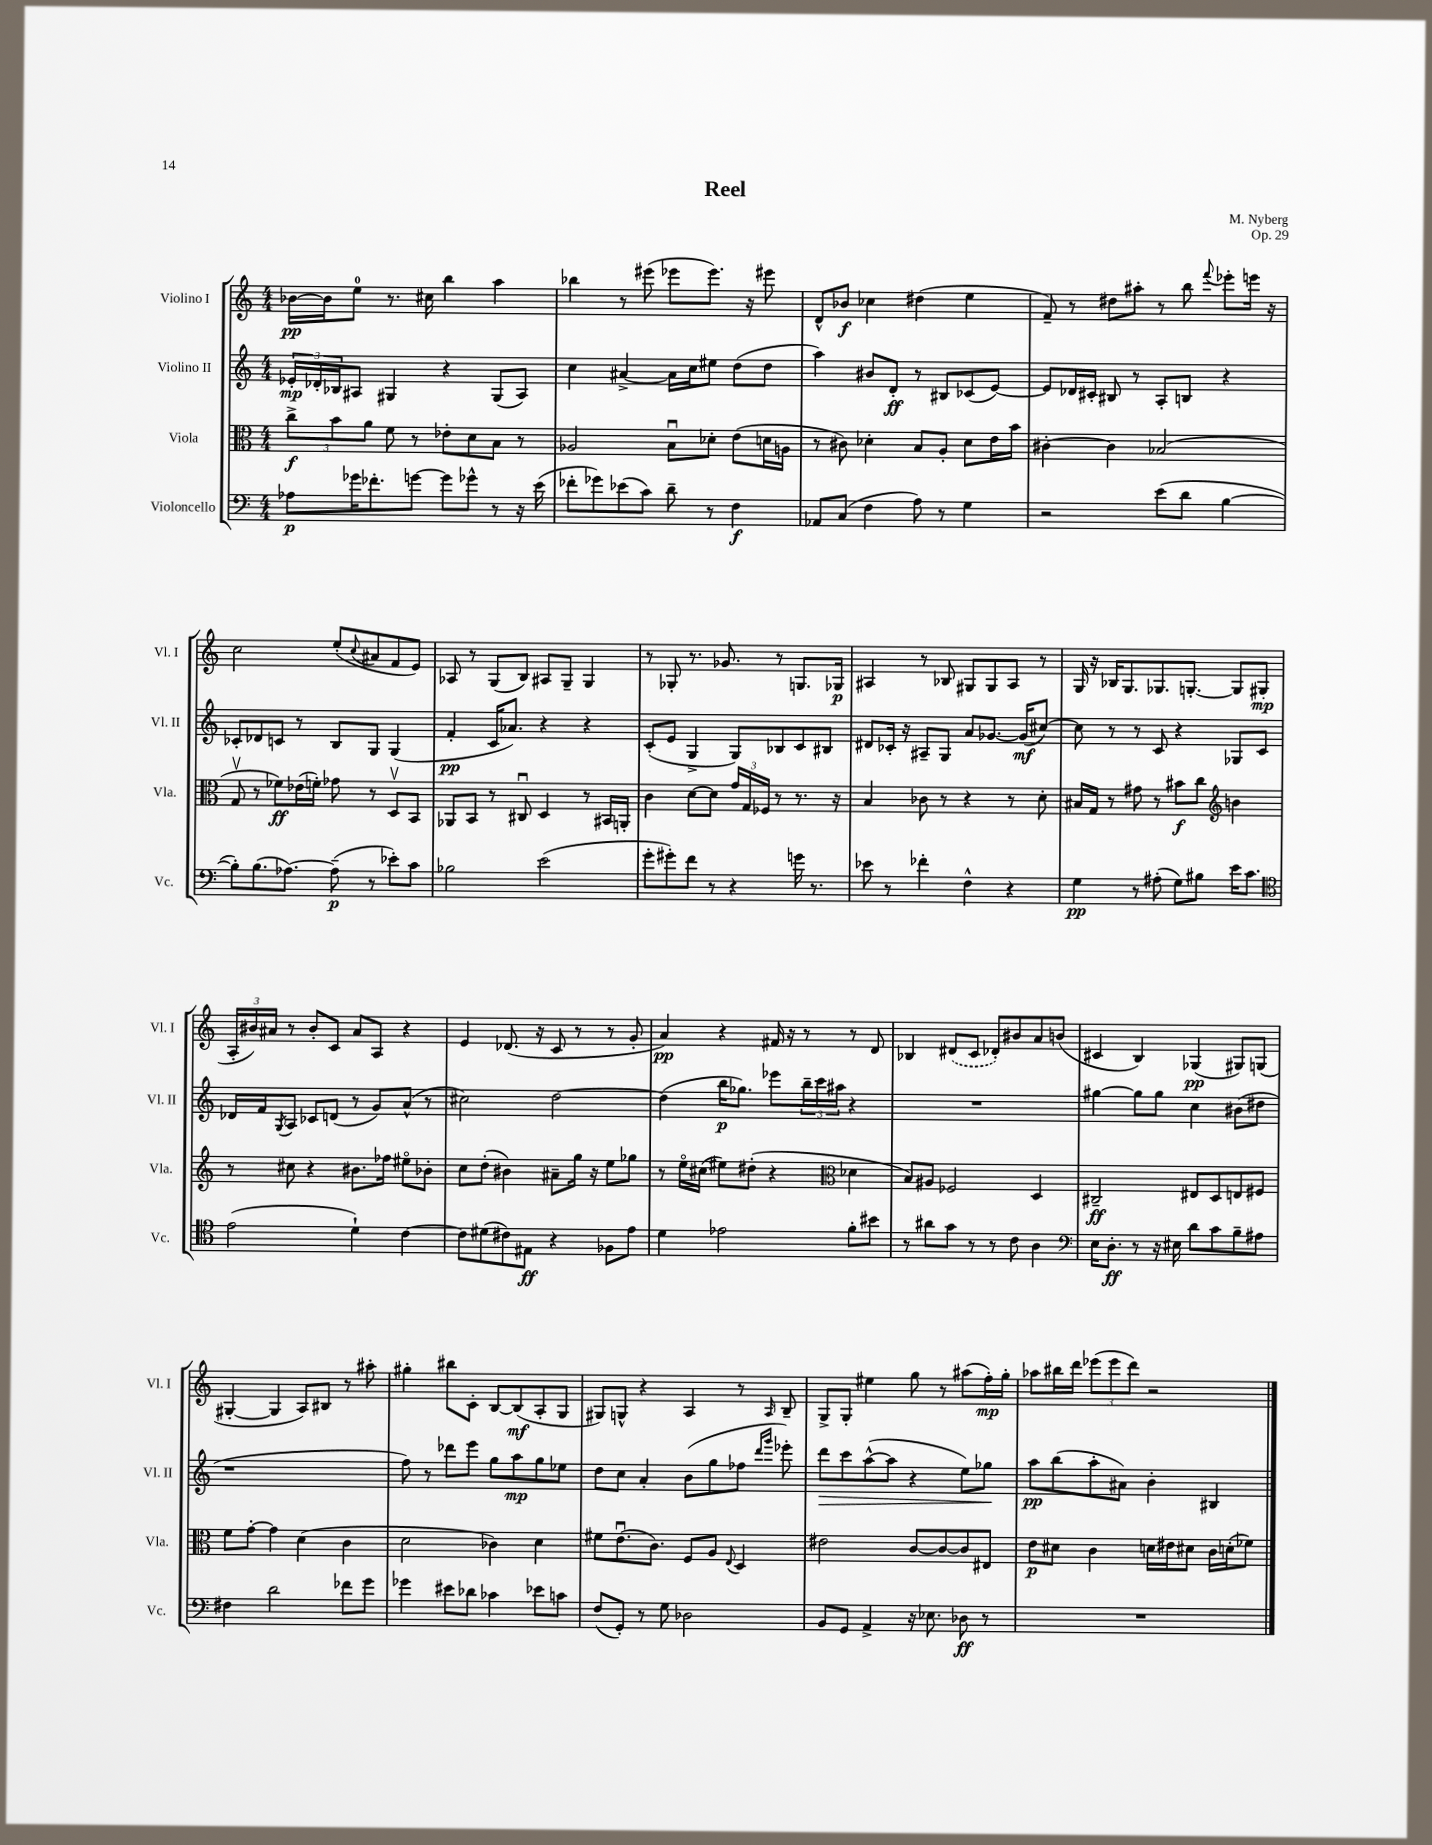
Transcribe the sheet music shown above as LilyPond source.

\header { title = "Reel" composer = "M. Nyberg" opus = "Op. 29" }
<<
\new StaffGroup <<
\new Staff = "s0" \with { instrumentName = "Violino I" shortInstrumentName = "Vl. I" } {
    \clef treble \key c \major \numericTimeSignature \time 4/4
    bes'16~\pp bes'16 e''8-0 r8. cis''16 b''4 a''4 |
    bes''4 r8 eis'''8( ees'''8 ees'''8.) r16 eis'''8 |
    d'8-^ bes'8\f ces''4 dis''4( e''4 |
    f'8--) r8 dis''8 ais''8-. r8 b''8 \appoggiatura { f'''8 } ees'''8-. e'''16 r16 |
    c''2 e''8-.( \appoggiatura { c''8 } ais'8 f'8 e'8) |
    aes8 r8 g8( b8) ais8 g8-- g4 |
    r8 ges8-. r8. ges'8. r8 g8. ges16\p |
    ais4 r8 bes8 gis8 gis8 ais8 r8 |
    g16 r16 bes16 g8. ges8. g8.~-. g8 gis8\mp( |
    \tuplet 3/2 { a16-. bis'16) ais'16 } r8 bis'8-. c'8 ais'8 a8 r4 |
    e'4 des'8.( r16 c'8 r8 r8 g'8-. |
    a'4\pp) r4 fis'16 r16 r8 r8 d'8 |
    bes4 \once \slurDashed dis'8( c'8 des'8-.) bis'8 a'8 b'8( |
    cis'4 b4) ges4\pp( gis8) g8( |
    gis4~-. gis4 a8) bis8 r8 ais''8-. |
    gis''4-. bis''8 c'8-. b8~ b8\mf( a8-. g8 |
    gis8) g8-^ r4 a4 r8 \grace { a16 } b8-- |
    g8-> g8-. eis''4 g''8 r8 ais''8( f''16-.\mp) g''16-. |
    aes''8 bis''16 d'''16 \tuplet 3/2 { ees'''8( ees'''8 d'''8) } r2 \bar "|." |
}
\new Staff = "s1" \with { instrumentName = "Violino II" shortInstrumentName = "Vl. II" } {
    \clef treble \key c \major \numericTimeSignature \time 4/4
    \tuplet 3/2 { ees'16-.\mp des'16-. bes16 } ais8 gis4 r4 gis8( ais8) |
    c''4 ais'4~-> ais'16 c''16 eis''8 d''8( d''8 |
    a''4) bis'8 d'8-.\ff r8 bis8 ces'8( e'8~) |
    e'8 des'16 cis'16-. bis8 r8 a8-. b8 r4 |
    ces'8-. des'8 c'8 r8 b8 g8 g4( |
    f'4-.\pp c'16 aes'8.) r4 r4 |
    c'8-.( e'8 g4-> g8) bes8 c'8 bis8 |
    dis'8 ces'16-. r16 ais8-- g8 a'8 ges'8.~ ges'16\mf( cis''8~) |
    cis''8 r8 r8 c'8 r4 ges8 c'8 |
    des'16 f'16 \acciaccatura { g8 } a8 ces'8 d'8( r8 g'8) a'8-^( r8 |
    cis''2) d''2~ |
    d''4( b''16\p ges''8.) ees'''8 \tuplet 3/2 { b''16-- c'''16 ais''16 } r4 |
    R1 |
    gis''4~ gis''8 gis''8 c''4 bis'8( dis''8 |
    r1 |
    f''8) r8 des'''8 e'''8 g''8 a''8\mp g''8 ees''8 |
    d''8 c''8 a'4-. b'8( g''8 fes''8 \grace { d'''16 g'''16 } ees'''8-.) |
    d'''8\> c'''8 a''8~-^( a''8 r4 e''8) ges''8\! |
    a''8\pp b''8( a''8-. ais'8) b'4-. bis4 \bar "|." |
}
\new Staff = "s2" \with { instrumentName = "Viola" shortInstrumentName = "Vla." } {
    \clef alto \key c \major \numericTimeSignature \time 4/4
    \tuplet 3/2 { c''8->\f b'8 a'8 } f'8 r8 ees'8-. d'8 b8 r8 |
    aes2 b8\downbow des'8-. e'8( d'16 a16 |
    r8 cis'8) des'4-. b8 a8-. des'8 e'16 b'16 |
    cis'4~-. cis'4 bes2( |
    g8\upbow r8 fes'8\ff) ees'16( f'16-.) ges'8 r8 d8\upbow b,8 |
    aes,8 b,8 r8 cis8\downbow d4 r8 bis,16 a,16-. |
    c'4 d'8~ d'8 \tuplet 3/2 { g'16 g16 fes16 } r8 r8. r16 |
    b4 ces'8 r8 r4 r8 d'8-. |
    bis16 g16 r8 gis'8 r8 bis'8\f c''8 \clef treble b'4 |
    r8 cis''8 r4 bis'8. fes''16 eis''8\flageolet bes'8-. |
    c''8 d''8-.( bis'4) ais'8-- g''16 r16 e''8 ges''8 |
    r8 e''16\flageolet cis''16( eis''8) dis''8-.( r4 \clef alto des'4 |
    b8) ais8 fes2 d4 |
    cis2--\ff eis8 d8 e8 fis8 |
    f'8 g'8~-. g'4 d'4( c'4 |
    d'2 ces'4) d'4 |
    fis'8 e'8.\downbow( c'8.) f8 a8 \appoggiatura { e8 } d4 |
    eis'2 c'8~ c'8~ c'8 eis8 |
    e'8\p dis'8 c'4 d'16 eis'16 dis'8 c'16 d'16-.( fes'8) \bar "|." |
}
\new Staff = "s3" \with { instrumentName = "Violoncello" shortInstrumentName = "Vc." } {
    \clef bass \key c \major \numericTimeSignature \time 4/4
    aes8\p ges'16 fes'8.-. g'8~ g'8 ges'8-^ r8 r16 e'16( |
    fes'8-. ges'8) ees'8( c'8) d'8-- r8 f4\f |
    aes,8 c8( f4 a8) r8 g4 |
    r2 e'8( d'8 b4~ |
    b8-.) b8.( aes8.~) aes8--\p( r8 ees'8-.) c'8 |
    bes2 e'2( |
    g'8-. gis'8-.) f'8 r8 r4 g'16 r8. |
    ees'8 r8 fes'4-. f4-^ r4 |
    g4\pp r8 ais8-.( g8) bis8 e'16 c'8. |
    \clef tenor e'2( d'4-!) c'4~ |
    c'8 dis'8( cis'8) eis8\ff r4 fes8 e'8 |
    d'4 ees'2 f'8-. bis'8 |
    r8 ais'8 g'8 r8 r8 c'8 a4 |
    \clef bass e16 d8.-.\ff r8 r16 eis16 d'8 c'8 b8-- ais8 |
    fis4 d'2 fes'8 g'8 |
    ges'4 eis'8 des'8 ces'4 ees'8 c'8 |
    f8( g,8-.) r8 g8 des2 |
    b,8 g,8 a,4-> r16 ees8. des8\ff r8 |
    R1 \bar "|." |
}
>>
>>
\layout { \context { \Score \remove "Bar_number_engraver" } }
